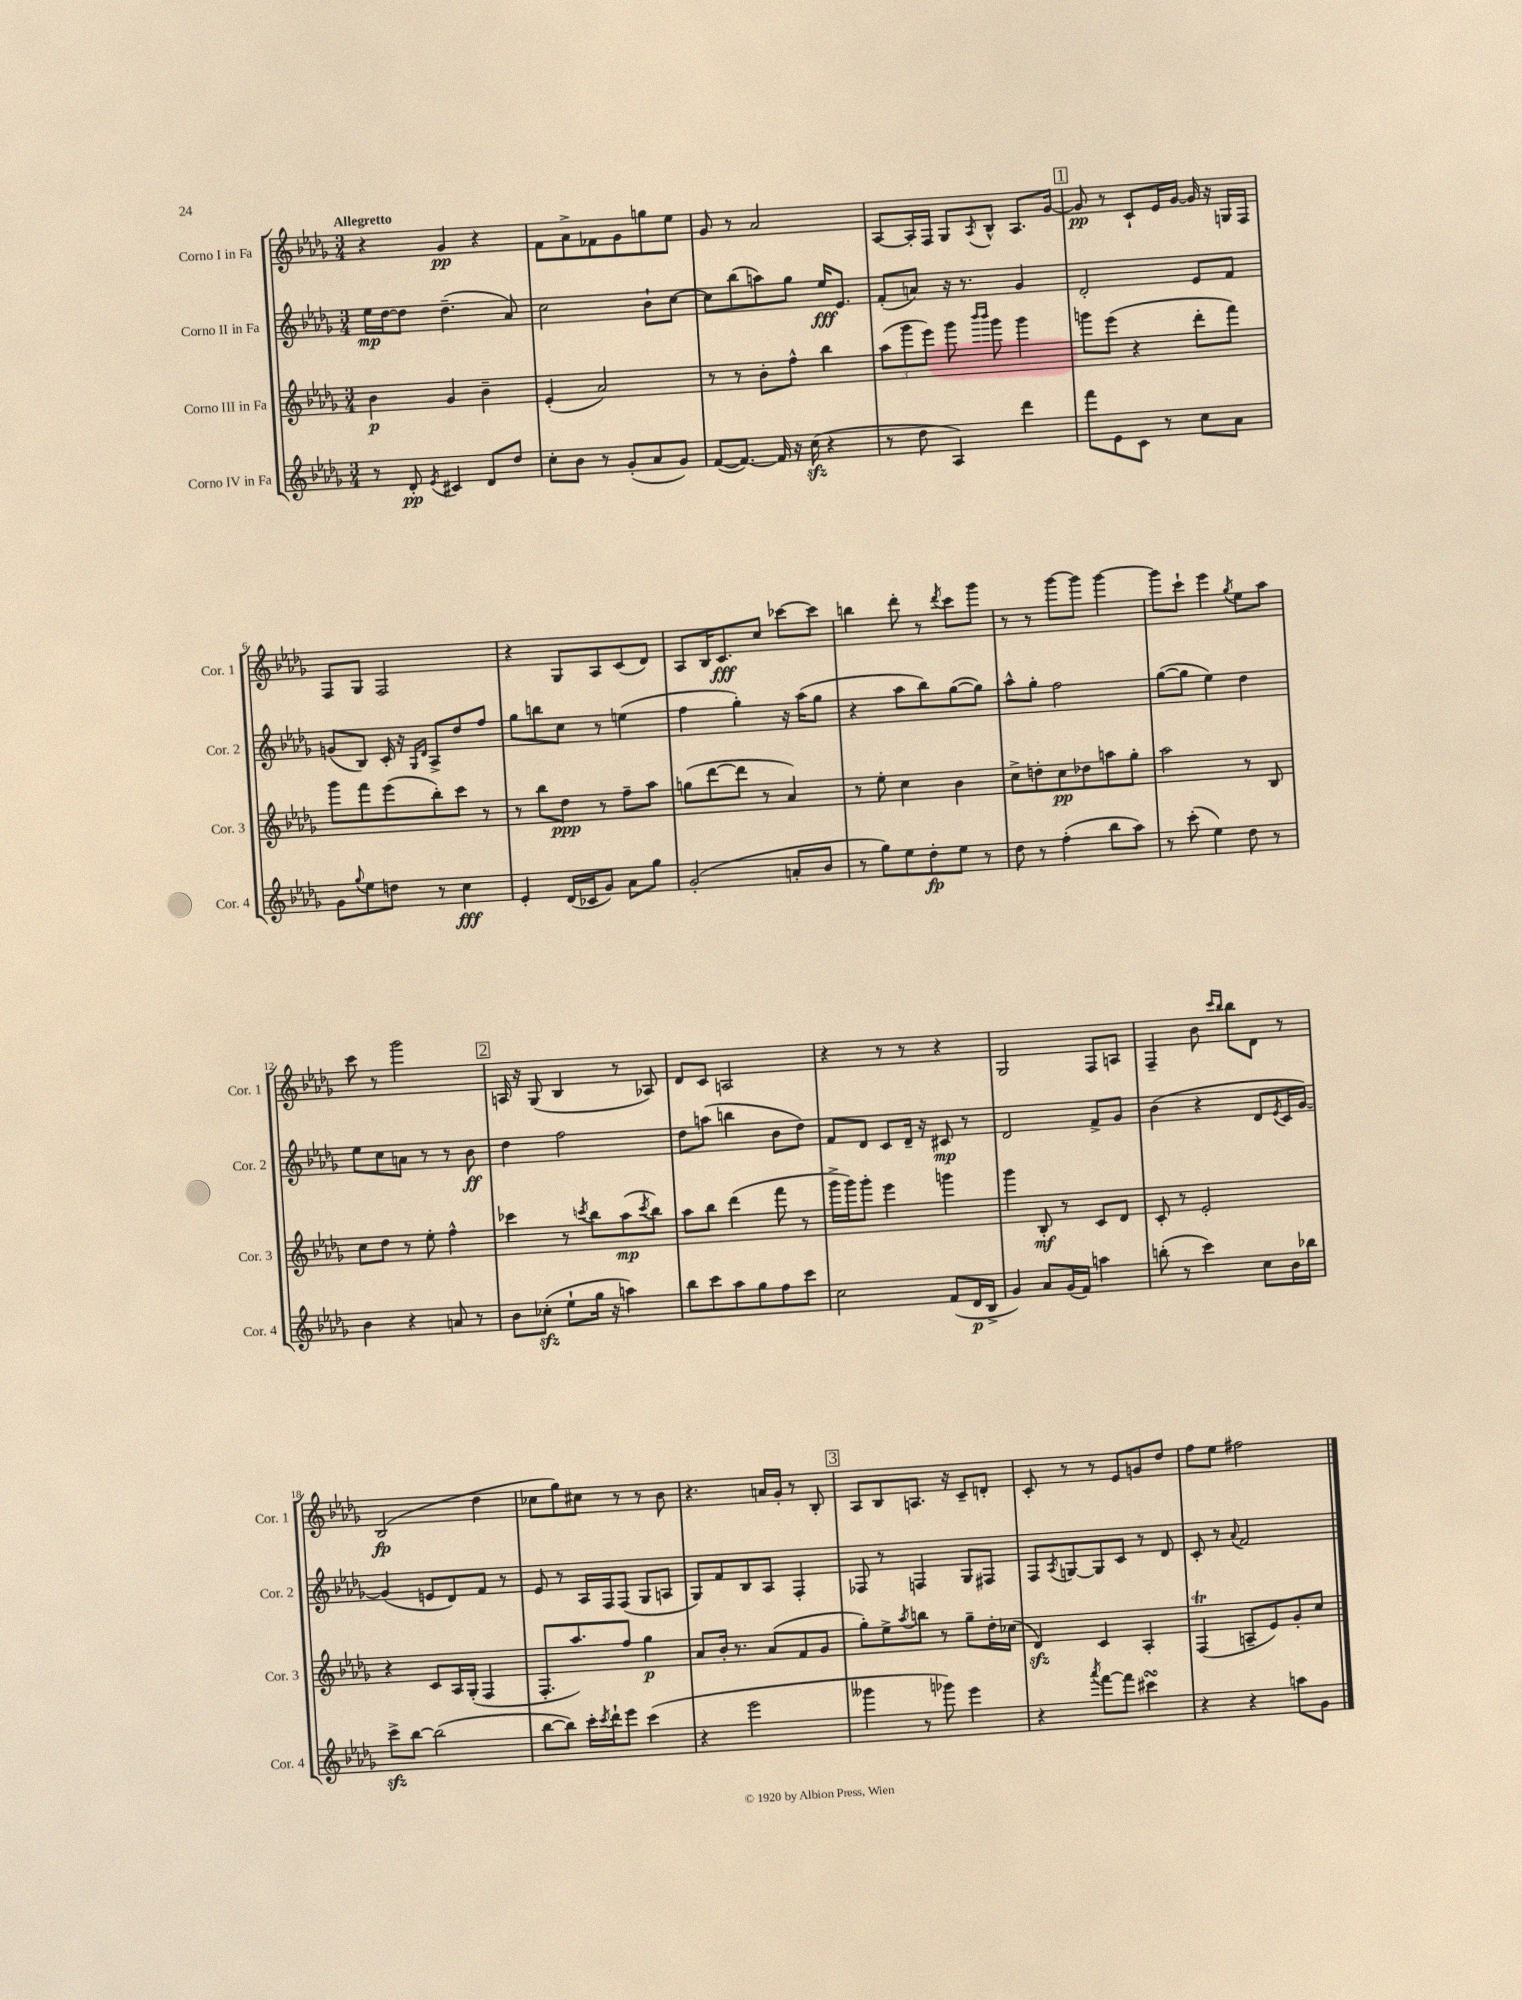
<<
\new StaffGroup <<
\new Staff = "s0" \with { instrumentName = "Corno I in Fa" shortInstrumentName = "Cor. 1" } {
    \clef treble \key des \major \numericTimeSignature \time 3/4 \tempo "Allegretto"
    r4 ges'4\pp r4 |
    f'8 aes'8-> fes'8 ges'8 g''8 ees''8 |
    ges'8 r8 aes'2 |
    aes8~ aes16-. f16 ges8 \acciaccatura { aes8 } bes8-^ aes8. ges'16~ |
    \mark \markup { \box "1" } ges'8\pp r8 c'8-! ees'16 ges'16~ ges'16 r16 g16 f16 |
    f8 ges8 f2 |
    r4 ges8 aes8 c'8( des'8) |
    aes8 bes16 c'8.\fff c''8 ces'''8~ ces'''8 |
    b''4 des'''8-. r8 \acciaccatura { des'''8 } c'''8 ges'''8 |
    r8 r8 ges'''8~ ges'''8 ges'''4~ |
    ges'''8 c'''8-! ees'''4 \acciaccatura { ges''8 } ees''8 aes''8 |
    c'''8 r8 ges'''2 |
    \mark \markup { \box "2" } a16 r16 ges8( bes4 r8 aes8) |
    des'8 c'8 a2 |
    r4 r8 r8 r4 |
    ges2 f8 a8 |
    f4-- bes'8 \grace { c'''16 bes''16 } bes''8 des'8 r8 |
    bes2\fp( des''4 |
    ces''8 ges''8) cis''8 r8 r8 bes'8 |
    r4. a'16 ges'16-. r8 bes8-. |
    \mark \markup { \box "3" } aes8 bes8 a8. r16 c'8-- d'8-. |
    c'8-. r8 r8 ees'8 g'8 des''8 |
    f''8 ees''8 fis''2 \bar "|." |
}
\new Staff = "s1" \with { instrumentName = "Corno II in Fa" shortInstrumentName = "Cor. 2" } {
    \clef treble \key des \major \numericTimeSignature \time 3/4
    ees''16\mp des''16~ des''8 des''4.--( aes'8) |
    c''2 bes'8-! c''8~ |
    c''8 bes''8( a''8) ges''8 ees''16\fff ees'8. |
    f'8-.( a'8) r16 r8. ges'4 |
    \mark \markup { \box "1" } des'2-. ees'8 f'8 |
    g'8( bes8) c'16-. r16 \grace { ges16 des'16 } aes8-> des''8 f''8 |
    ges''8 b''8 c''8 r8 e''4( |
    f''4 ges''4-.) r16 aes''16( ges''8 |
    r4 aes''8 bes''8) ges''8~( ges''8) |
    aes''8-^ ges''8-. f''2 |
    ges''8~( ges''8 ees''4) des''4 |
    ees''8 c''8 a'8 r8 r8 bes'8\ff |
    \mark \markup { \box "2" } des''4 f''2 |
    des''8 a''8( b''4 bes'8 des''8) |
    f'8 des'8 c'8 des'16-- r16 cis'8\mp r8 |
    des'2 f'8-> ges'8 |
    bes'4( r4 des'8 \acciaccatura { ees'8 } c'16 ges'16~) |
    ges'4( e'8 des'8) f'8 r8 |
    ees'8 r8 aes16 f16 f8( ges8 a8 |
    ges8) f'8 bes8 aes8 f4-. |
    \mark \markup { \box "3" } fes8 r8 f4 ges8 fis8 |
    f8 \acciaccatura { aes8 } g8~ g8 c'8 r8 des'8 |
    c'8-. r8 \appoggiatura { aes'8 } f'2 \bar "|." |
}
\new Staff = "s2" \with { instrumentName = "Corno III in Fa" shortInstrumentName = "Cor. 3" } {
    \clef treble \key des \major \numericTimeSignature \time 3/4
    bes'4\p ges'4 bes'4-- |
    ees'4-.( aes'2) |
    r8 r8 bes'8-. f''8-^ bes''4 |
    \tuplet 3/2 { aes''8( ges'''8 ees'''8) } ges'''8 \grace { bes'''16 bes'''16 } ges'''8 ges'''4 |
    \mark \markup { \box "1" } g'''8 ees'''8( r4 des'''8-. f'''8) |
    ges'''8 f'''8 ees'''8( bes''8-.) c'''8 r8 |
    r8 bes''8 des''8\ppp r8 f''8-- aes''8 |
    g''8( des'''8~ des'''8 r8 aes'4) |
    r8 ees''8-. c''4 bes'4 |
    c''8-> d''8-. c''8\pp des''8 a''8 ges''8-. |
    aes''2 r8 bes8 |
    c''8 des''8 r8 ees''8-. f''4-^ |
    \mark \markup { \box "2" } ces'''4 r8 \acciaccatura { c'''8 } bes''8 aes''8\mp( \acciaccatura { c'''8 } bes''8) |
    aes''8 bes''8 des'''4( f'''8 r8 |
    ges'''16-> ges'''16) ges'''8-. ees'''4 g'''4 |
    ges'''4 bes8-.\mf r8 c'8 des'8 |
    c'8-. r8 ees'2-. |
    r4 c'8 aes16 ges16-.( f4 |
    f8.-. aes''8.) f''8 ges''4\p |
    aes'8 bes'16-. r8. aes'8( f'8 ges'8 |
    \mark \markup { \box "3" } ges''8-.) ees''8-> \acciaccatura { aes''8 } b''8 r8 ges''8-- des''16-. ces''16( |
    des'4\sfz) c'4 aes4-. |
    f4\trill( a8-- ees'8) ges'8-. c''8 \bar "|." |
}
\new Staff = "s3" \with { instrumentName = "Corno IV in Fa" shortInstrumentName = "Cor. 4" } {
    \clef treble \key des \major \numericTimeSignature \time 3/4
    r8 des'8-.\pp \acciaccatura { ees'8 } cis'4 des'8 des''8 |
    c''8-. bes'8 r8 ges'8-.( aes'8 ges'8) |
    f'8~( f'8.~) f'16 r16 c''16\sfz( r4 |
    r8 des''8 aes4) des'''4 |
    \mark \markup { \box "1" } f'''8 ees'8 c'8 r8 c''8 aes'8 |
    ges'8 \appoggiatura { ges''8 } ees''8 d''8 r8 c''4\fff |
    ees'4-. des'16( ces'16 ges'8) aes'8 ges''8 |
    ges'2-.( a'8-. bes'8 |
    r8 ges''8) ees''8 des''8-.\fp ees''8 r8 |
    des''8 r8 f''4-.( bes''8 aes''8) |
    r8 c'''8-.( ees''4) des''8 r8 |
    bes'4 r4 a'8 r8 |
    \mark \markup { \box "2" } bes'8 ces''8-.\sfz( ees''8-! ges''16 r16 a''4) |
    bes''8 c'''8 aes''8 ges''8 f''8 c'''8 |
    c''2 f'8( des'16\p bes16-> |
    ges'4) aes'8 ges'16( f'16) a''4 |
    b''8-.( r8 c'''4) c''8 bes'16 bes''16 |
    c'''8->\sfz bes''8~ bes''2( |
    bes''8~ bes''8) c'''16-. \acciaccatura { c'''8 } des'''16-! ees'''8 c'''4( |
    r4 ees'''2 |
    \mark \markup { \box "3" } geses'''4 r8 ges'''8) ees'''4 |
    r4 \acciaccatura { aes'''8 } f'''8~ f'''8 cis'''4\turn |
    r4 r4 a''8 ges'8 \bar "|." |
}
>>
>>
